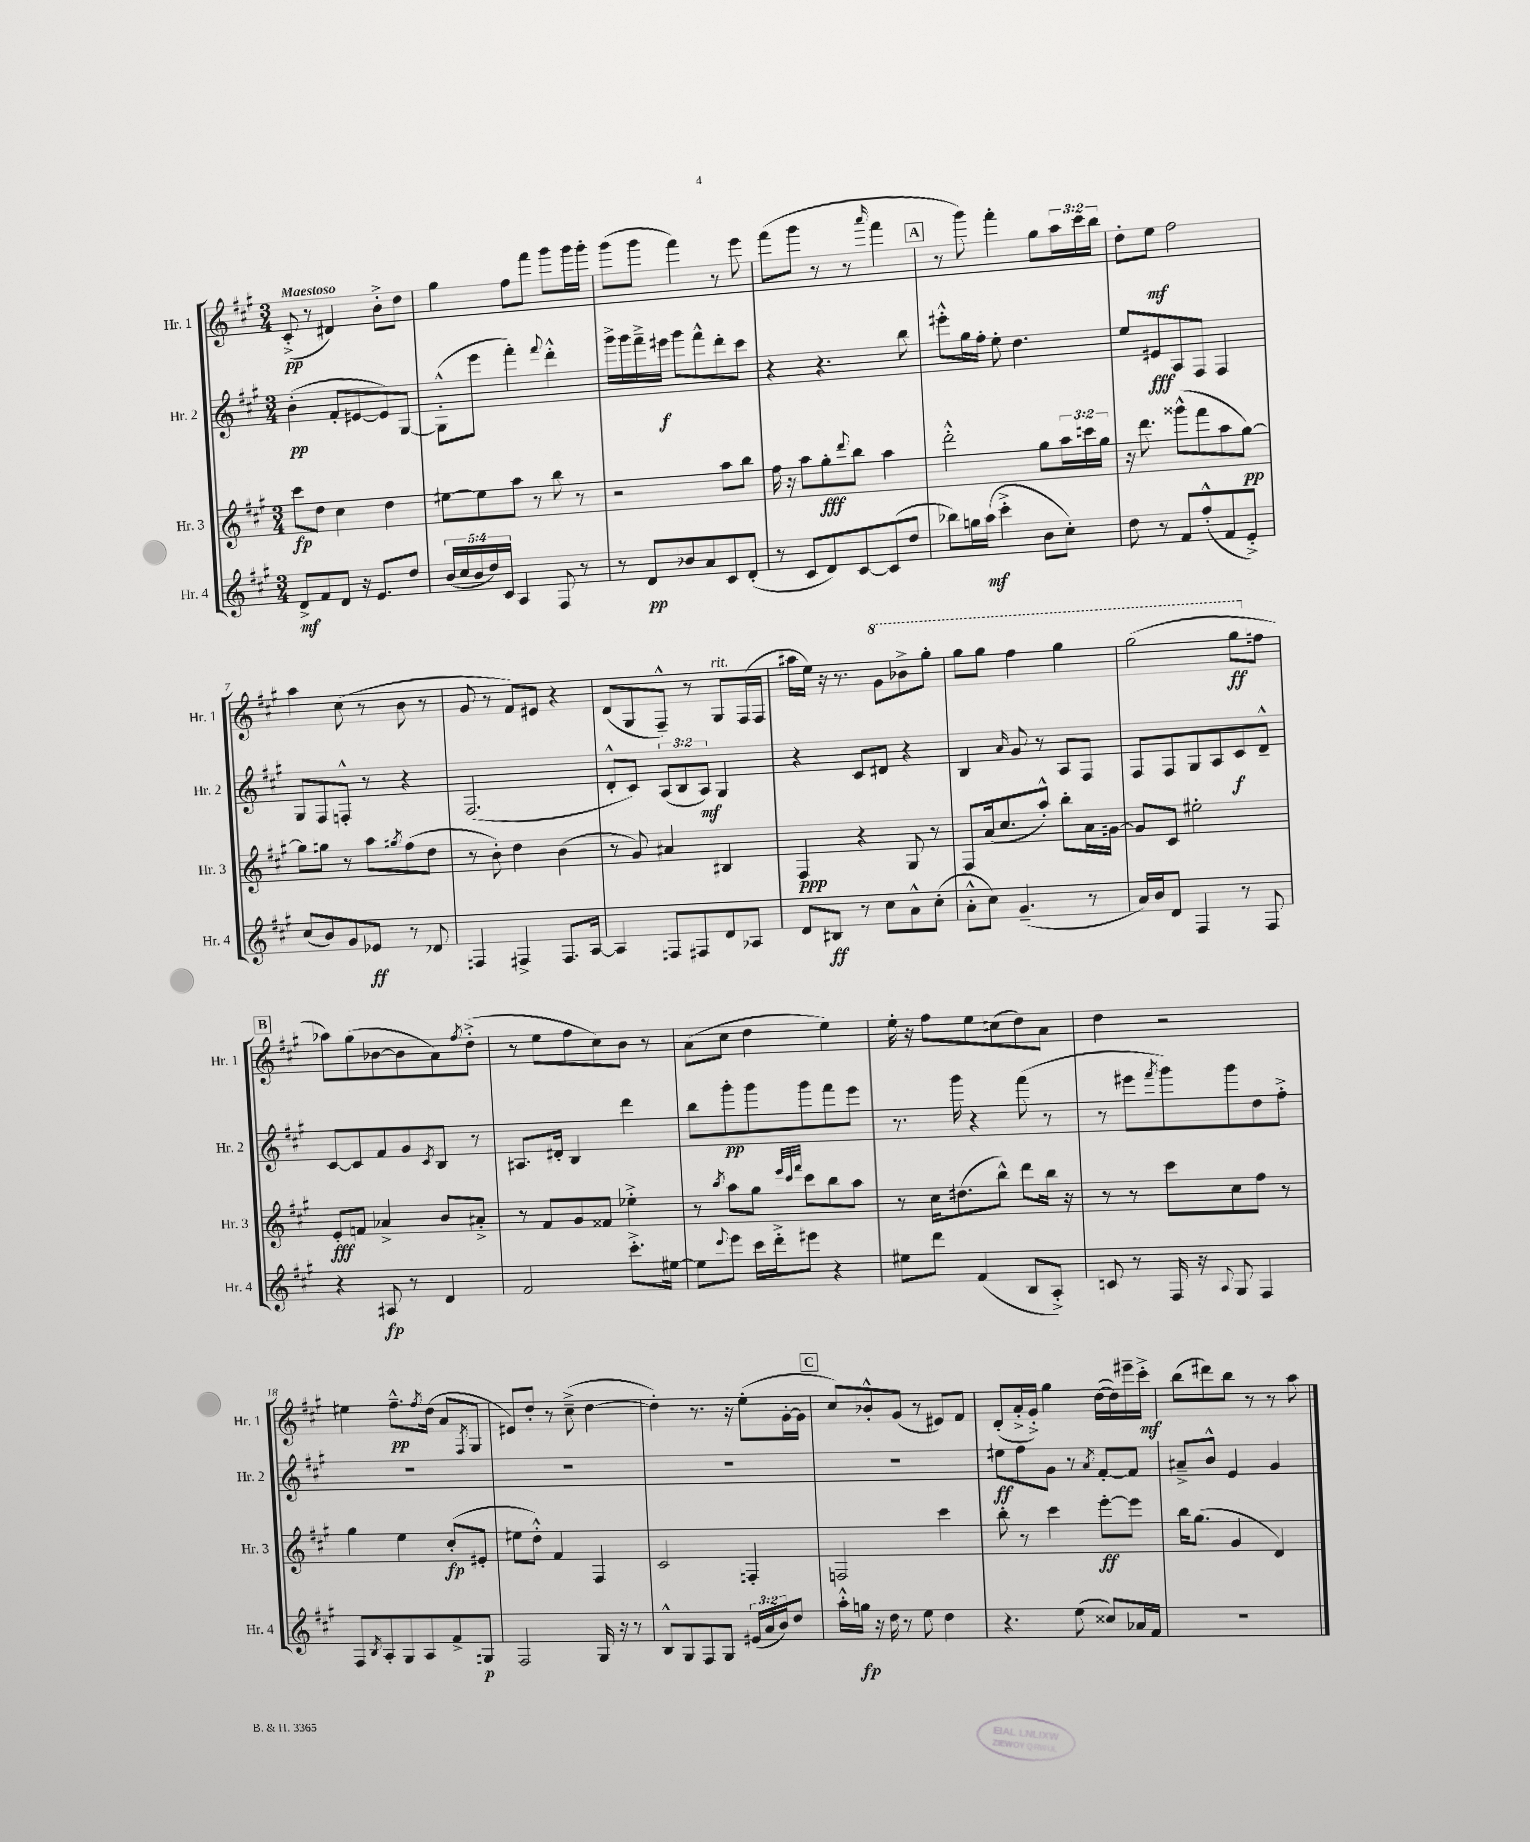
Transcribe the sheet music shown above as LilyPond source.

<<
\new StaffGroup <<
\new Staff = "s0" \with { instrumentName = "Hr. 1" shortInstrumentName = "Hr. 1" } {
    \clef treble \key a \major \numericTimeSignature \time 3/4 \override Staff.TupletNumber.text = #tuplet-number::calc-fraction-text \tempo "Maestoso"
    cis'8-.->\pp( r8 dis'4) b'8-.-> d''8 |
    gis''4 fis''8 fis'''8 gis'''8 gis'''16 gis'''16-. |
    gis'''8( gis'''8 fis'''4) r8 e'''8 |
    fis'''8( gis'''8 r8 r8 \grace { a'''16 } fis'''4 |
    \mark \markup { \box "A" } r8 gis'''8) fis'''4-. gis''8 \tuplet 3/2 { a''16 cis'''16 b''16 } |
    d''8-. e''8\mf fis''2 |
    a''4 cis''8( r8 b'8 r8 |
    gis'8 r8 fis'8) eis'8 r4 |
    d'8( gis8 fis8---^) r8 gis8^\markup { \italic "rit." } fis16( fis16 |
    ais''16 e''16) r16 r8. \ottava #1 gis''8 bes''8-> gis'''8-. |
    gis'''8 gis'''8 fis'''4 gis'''4 |
    gis'''2( gis'''8\ff \ottava #0 f''8 |
    \mark \markup { \box "B" } aes''8) gis''8( bes'8~ bes'8 a'8) \acciaccatura { fis''8 } d''8-.->( |
    r8 e''8 fis''8 cis''8) b'8 r8 |
    a'8( cis''8 d''4 e''4) |
    e''16-. r16 fis''8 e''8 c''8( d''8) a'8 |
    d''4 r2 |
    eis''4 fis''8.---^\pp \acciaccatura { fis''8 } d''16( a'8 \acciaccatura { fis8 } gis8 |
    eis'8) d''8-. r8 cis''8--->( d''4~ |
    d''4-.) r8. r16 e''8-.( gis'16~-. gis'16 |
    \mark \markup { \box "C" } cis''8) bes'8-.-^ gis'8( r8 eis'8) fis'8 |
    d'8-.( a'16-.-> gis'16-.->) gis''4 d''16~( d''16) eis'''16-- cis'''16-.->\mf |
    b''8( dis'''8) b''8 r8 r8 a''8 \bar "|." |
}
\new Staff = "s1" \with { instrumentName = "Hr. 2" shortInstrumentName = "Hr. 2" } {
    \clef treble \key a \major \numericTimeSignature \time 3/4 \override Staff.TupletNumber.text = #tuplet-number::calc-fraction-text
    b'4-.\pp( fis'8-. eis'8~ eis'8) gis8~ |
    gis8-.-^( e'''8 fis'''4-.) \appoggiatura { fis'''8 } d'''4-.-^ |
    gis'''16-> gis'''16 fis'''16---> eis'''16\f gis'''8 fis'''8-^ d'''8-. cis'''8 |
    r4 r4. b''8 |
    \mark \markup { \box "A" } eis'''8-.-^ gis''16 fis''16-. e''8-. d''4. |
    e''8 eis'8\fff a8 fis8 fis4 |
    gis8 fis8 f8-.-^ r8 r4 |
    fis2.( |
    d'8-.-^ cis'8) \tuplet 3/2 { a8( b8 a8\mf) } gis4 |
    r4 cis'8 dis'8 r4 |
    b4 \grace { a'16 } gis'8 r8 a8 fis8 |
    fis8 fis8 gis8 a8 cis'8\f d'8---^ |
    \mark \markup { \box "B" } cis'8~ cis'8 fis'8 gis'8 \acciaccatura { cis'8 } b8 r8 |
    ais8. dis'16-. b4 d'''4 |
    b''8 gis'''8-.\pp gis'''8 gis'''8 fis'''8 e'''8 |
    r8. gis'''16 r4 fis'''8( r8 |
    r8 eis'''8 \acciaccatura { fis'''8 } gis'''8) gis'''8 d''8 fis''8-.-> |
    R2. |
    R2. |
    R2. |
    \mark \markup { \box "C" } R2. |
    eis''8\ff fis''8 gis'8 r8 \acciaccatura { a'8 } fis'8~-. fis'8 |
    ais'8---> b'8-^ e'4 gis'4 \bar "|." |
}
\new Staff = "s2" \with { instrumentName = "Hr. 3" shortInstrumentName = "Hr. 3" } {
    \clef treble \key a \major \numericTimeSignature \time 3/4 \override Staff.TupletNumber.text = #tuplet-number::calc-fraction-text
    cis'''8\fp d''8 cis''4 d''4 |
    eis''8~ eis''8 a''8 r8 b''8 r8 |
    r2 a''8 b''8 |
    fis''16 r16 a''8 gis''8-.\fff \appoggiatura { d'''8 } b''8 a''4 |
    \mark \markup { \box "A" } d'''2-.-^ gis''8 \tuplet 3/2 { a''16 c'''16 gis''16 } |
    r16 d'''8. gisis'''8-^( fis'''8 a''8 gis''8~\pp) |
    gis''8 g''8 r8 a''8 \acciaccatura { gis''8 } fis''8( d''8 |
    r8 b'8-.) d''4 b'4( |
    r8 gis'8) ais'4 bis4 |
    fis4\ppp r4 gis8 r8 |
    fis8 a'16( cis''8. a''8-.-^) b''8-. a'16 g'16~ |
    g'8 cis'8 eis''2-. |
    \mark \markup { \box "B" } e'8-.\fff f'8 aes'4-> b'8 ais'8-.-> |
    r8 fis'8 gis'8 fisis'8 ees''4-.-> |
    r8 \acciaccatura { b''8 } a''8 gis''8 \grace { e'''32 cis'''32 fis'''32 } cis'''8 b''8 a''8 |
    r8 cis''16 dis''8.( b''8-^) d'''8 b''16 r16 |
    r8 r8 cis'''8 cis''8 fis''8 r8 |
    gis''4 e''4 cis''8-.\fp( eis'8-. |
    eis''8 d''8-.-^) fis'4 fis4 |
    cis'2 f4-. |
    \mark \markup { \box "C" } f2 cis'''4 |
    b''8-. r8 cis'''4 e'''8~-.\ff e'''8 |
    b''16 gis''8.( gis'4 d'4) \bar "|." |
}
\new Staff = "s3" \with { instrumentName = "Hr. 4" shortInstrumentName = "Hr. 4" } {
    \clef treble \key a \major \numericTimeSignature \time 3/4 \override Staff.TupletNumber.text = #tuplet-number::calc-fraction-text
    d'8->\mf fis'8 d'8 r16 e'8. d''8 |
    \tuplet 5/4 { b'16( cis''16 b'16 d''16) cis'16 } a4 fis8 r8 |
    r8 d'8\pp bes'8 a'8 cis'8 d'8-.( |
    r8 cis'8 d'8) cis'8~ cis'8( d''8 |
    \mark \markup { \box "A" } bes''8) g''16 a''16\mf( cis'''4-.-> b'8 cis''8-.) |
    d''8 r8 fis'8 fis''8-.-^( fis'8 e'8-.->) |
    cis''8( b'8) gis'8 ees'8\ff r8 des'8 |
    f4 fis4-> fis8. a16~ |
    a4 f8 fis8 d'8 aes8 |
    d'8 bis8\ff r8 cis''8 a'8-^ cis''8-.( |
    a'8-.-^ cis''8) gis'4.--( r8 |
    a'16) b'16 d'8 fis4 r8 fis8 |
    \mark \markup { \box "B" } r4 ais8\fp r8 d'4 |
    fis'2 cis'''8.-.-> eis''16~ |
    eis''8 \appoggiatura { d'''8 } e'''8 cis'''16 d'''16-.-> eis'''8 r4 |
    eis''8 d'''8 fis'4( b8 a8-.->) |
    c'8 r8 fis16 r16 \appoggiatura { a8 } gis8 fis4 |
    fis8 \acciaccatura { b8 } a8-. gis8 a8 fis'8-> g8\p |
    fis2 gis16 r16 r8 |
    b8-^ gis8 fis8 gis8 \tuplet 3/2 { eis'16( a'16 b'16) } d''8 |
    \mark \markup { \box "C" } a''16-.-^ g''16\fp r16 d''16 r8 e''8 d''4 |
    r4. e''8( cisis''8) aes'16 fis'16 |
    R2. \bar "|." |
}
>>
>>
